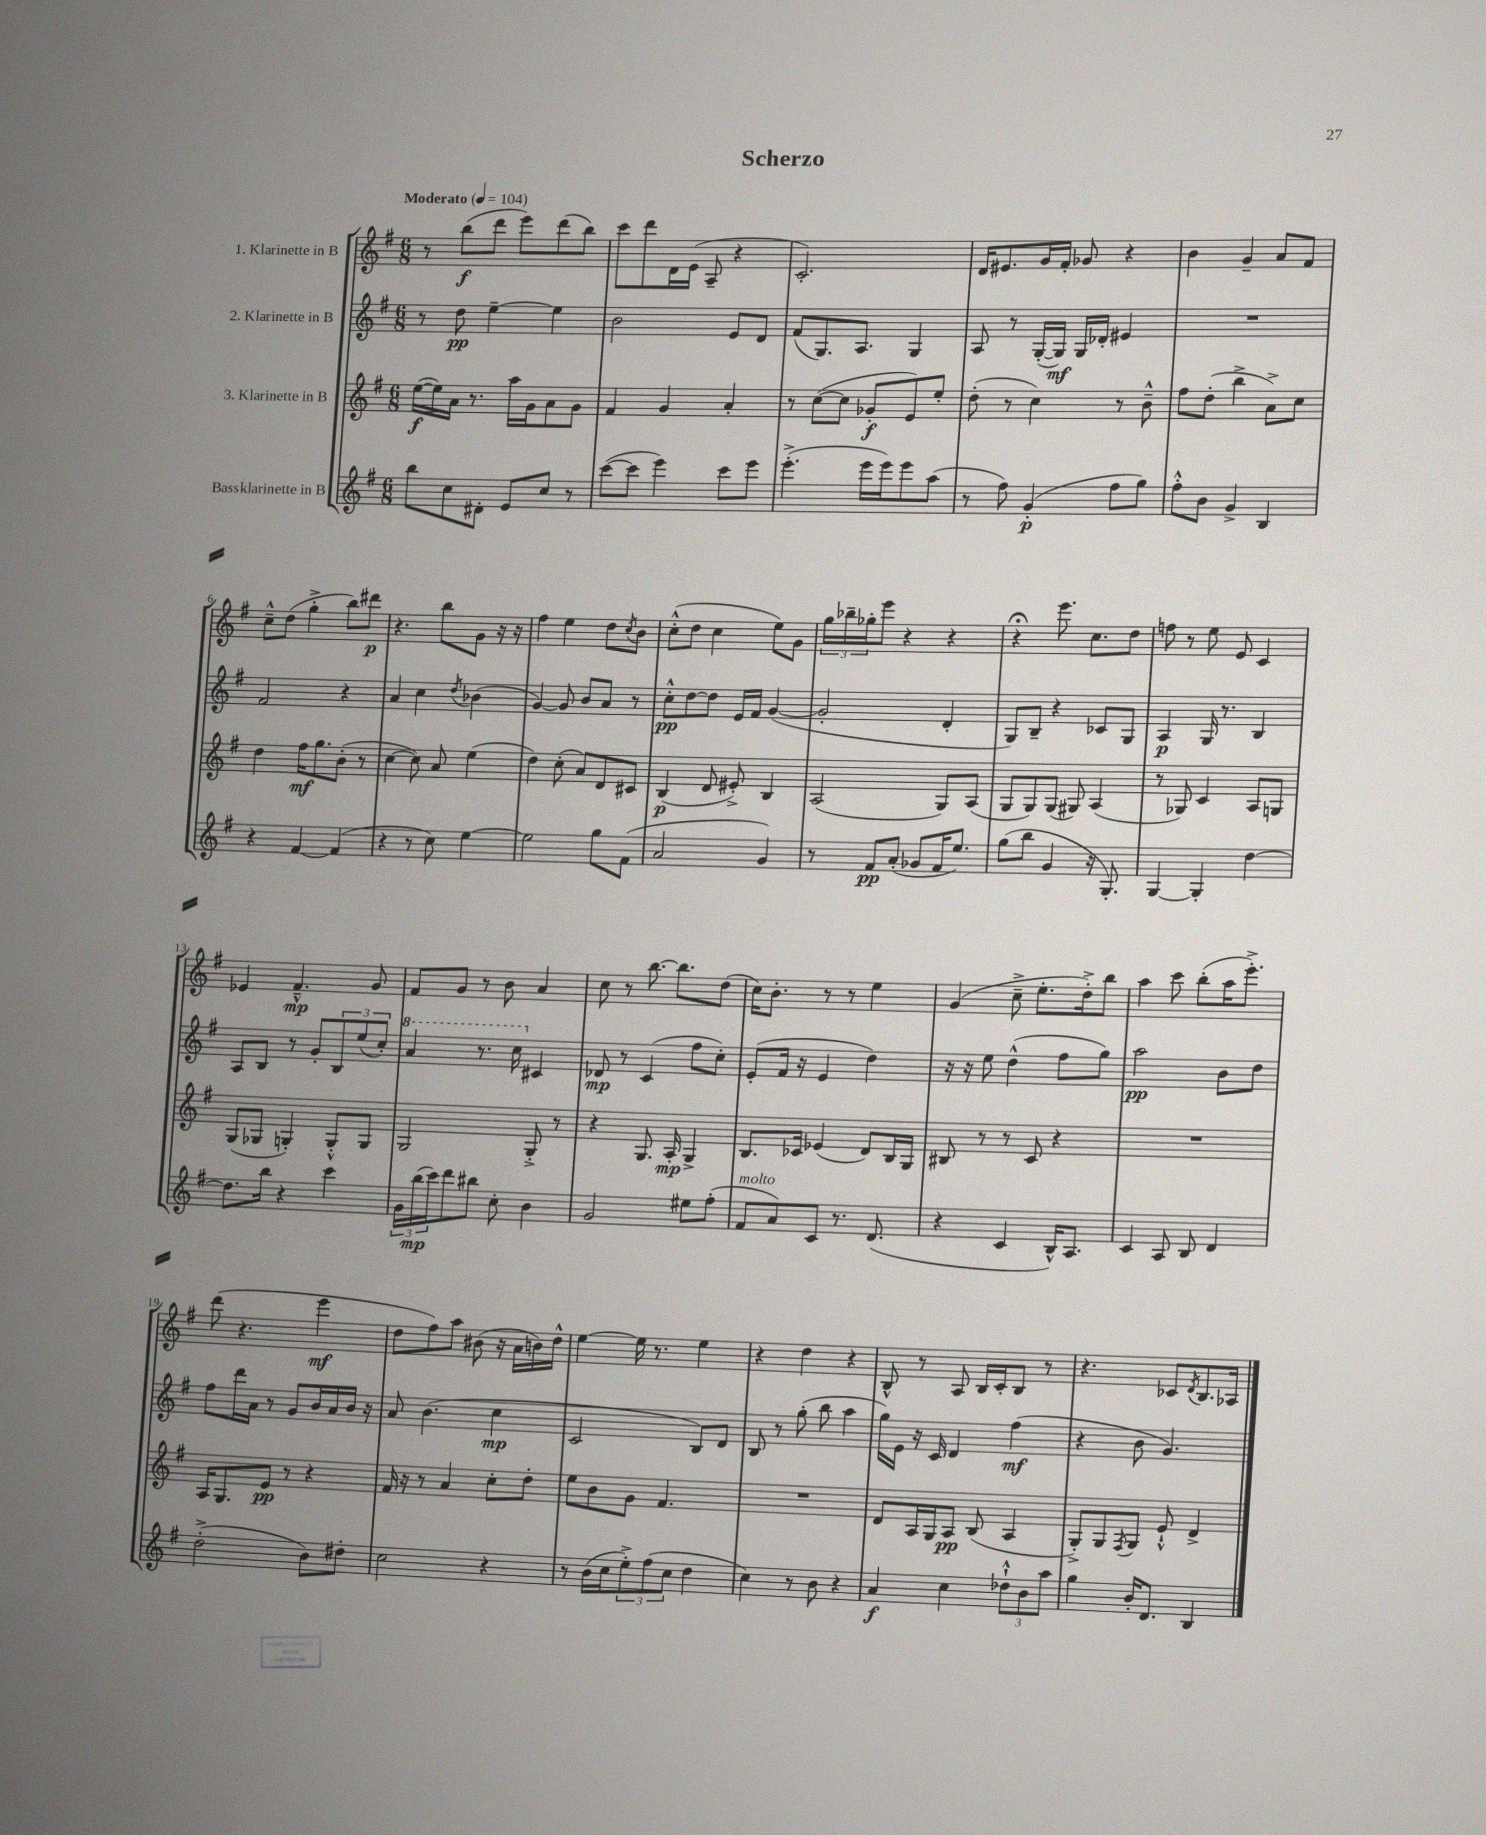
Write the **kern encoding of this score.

**kern	**dynam	**kern	**dynam	**kern	**dynam	**kern	**dynam
*part4	*part4	*part3	*part3	*part2	*part2	*part1	*part1
*staff4	*staff4	*staff3	*staff3	*staff2	*staff2	*staff1	*staff1
*I"Bassklarinette in B	*	*I"3. Klarinette in B	*	*I"2. Klarinette in B	*	*I"1. Klarinette in B	*
*clefG2	*	*clefG2	*	*clefG2	*	*clefG2	*
*k[f#]	*	*k[f#]	*	*k[f#]	*	*k[f#]	*
*M6/8	*	*M6/8	*	*M6/8	*	*M6/8	*
*MM104	*	*MM104	*	*MM104	*	*MM104	*
=1	=1	=1	=1	=1	=1	=1	=1
!	!	!	!	!	!	!LO:TX:a:B:t=Moderato	!
8bb\L	.	([16ee\LL	f	8r	.	8r	.
.	.	16ee\])	.	.	.	.	.
8cc\	.	16a\JJ	.	8dd\	pp	(8bb\L	f
.	.	8.r	.	.	.	.	.
8d#X'\J	.	.	.	[4ee~\	.	8ddd\J	.
8e/L	.	16aa\LL	.	.	.	8eee\L)	.
.	.	16g\J	.	.	.	.	.
8cc/J	.	8a\	.	4ee\]	.	(8ddd\	.
8r	.	8g\J	.	.	.	8bb\J)	.
=2	=2	=2	=2	=2	=2	=2	=2
([8ccc\L	.	4f#/	.	2b\	.	8ccc\L	.
8ccc\J]	.	.	.	.	.	8ddd\	.
4eee\)	.	4g/	.	.	.	16d\L	.
.	.	.	.	.	.	(16e\JJ	.
.	.	.	.	.	.	8A~/	.
8ccc\L	.	4a'/	.	8e/L	.	4r	.
8eee\J	.	.	.	8d/J	.	.	.
=3	=3	=3	=3	=3	=3	=3	=3
(4.eee'^\	.	8r	.	(8f#/L	.	2.c'/)	.
.	.	([8cc\L	.	8.G/)	.	.	.
.	.	8cc\J]	.	.	.	.	.
.	.	.	.	8.A/J	.	.	.
16eee\LL	.	8g-X'/L	f	.	.	.	.
16eee\J)	.	.	.	.	.	.	.
8eee\	.	8e/)	.	4G/	.	.	.
(8aa\J	.	8ee'/J	.	.	.	.	.
=4	=4	=4	=4	=4	=4	=4	=4
8r	.	(8dd'\	.	8A/	.	16d/KL	.
.	.	.	.	.	.	8.e#X/	.
8ff#\)	.	8r	.	8r	.	.	.
(4g'/	p	4cc\)	.	([16G'/LL	.	16g/L	.
.	.	.	.	16G/JJ])	mf	16f#'/JJ	.
.	.	.	.	16G/LL	.	8g-X/	.
.	.	.	.	16d-X'/JJ	.	.	.
8ff#\L	.	8r	.	4e#X/	.	4r	.
8gg\J)	.	8b~^^\	.	.	.	.	.
=5	=5	=5	=5	=5	=5	=5	=5
8ff#'^^\L	.	8ff#\L	.	2.r	.	4b\	.
8b\J	.	(8dd'\J	.	.	.	.	.
4g^/	.	4bb^\	.	.	.	4g~/	.
4B/	.	8a^\L)	.	.	.	8a/L	.
.	.	8cc\J	.	.	.	8f#/J	.
!!LO:LB:g=z
=6	=6	=6	=6	=6	=6	=6	=6
4r	.	4dd\	.	2f#/	.	8cc~^^\L	.
.	.	.	.	.	.	(8dd\J	.
[4f#/	.	16ff#\KL	mf	.	.	4gg'^\	.
.	.	8.gg\	.	.	.	.	.
(4f#/]	.	(8b'\J	.	4r	.	8bb\L)	.
.	.	8r	.	.	.	8ddd#X\J	p
=7	=7	=7	=7	=7	=7	=7	=7
4r	.	[4cc\	.	4a/	.	4.r	.
8r	.	8cc\])	.	4cc\	.	.	.
8cc\)	.	8a/	.	.	.	8bb\L	.
.	.	.	.	8qdd/	.	.	.
[4ee\	.	(4ee\	.	(4b-X\	.	8g\J	.
.	.	.	.	.	.	16r	.
.	.	.	.	.	.	16r	.
=8	=8	=8	=8	=8	=8	=8	=8
2ee\]	.	4dd\)	.	[4g/)	.	4ff#\	.
.	.	(8cc'\	.	8g/]	.	4ee\	.
.	.	8a/L)	.	8b/L	.	.	.
8gg\L	.	8d/	.	8a/J	.	8dd\L	.
.	.	.	.	.	.	8qcc/	.
(8f#\J	.	8c#X/J	.	8r	.	8b\J	.
=9	=9	=9	=9	=9	=9	=9	=9
2a/	.	(4B/	p	8cc'^^\L	pp	(8cc'^^\L	.
.	.	.	.	[8dd\	.	8dd\J	.
.	.	8d/	.	8dd\J]	.	4cc\	.
.	.	8e#X'^/)	.	16e/LL	.	.	.
.	.	.	.	16f#/JJ	.	.	.
4g/)	.	4B/	.	([4g/	.	8ee\L)	.
.	.	.	.	.	.	8g\J	.
=10	=10	=10	=10	=10	=10	=10	=10
8r	.	(2A/	.	2g'/]	.	24gg\LL	.
.	.	.	.	.	.	24bb-X~\	.
.	.	.	.	.	.	24gg-X'\J	.
8f#/L	pp	.	.	.	.	8eee\J	.
(8a'/J	.	.	.	.	.	4r	.
8g-X/L	.	.	.	.	.	.	.
16f#/K	.	8G/L)	.	4d'/	.	4r	.
8.ee/J)	.	.	.	.	.	.	.
.	.	(8A/J	.	.	.	.	.
=11	=11	=11	=11	=11	=11	=11	=11
(8gg\L	.	8G/L	.	8G/L)	.	4r;<	.
8bb\J	.	8G/)	.	8B~/J	.	.	.
4g/	.	(8G/J	.	4r	.	8.eee\	.
.	.	8G#X/)	.	.	.	.	.
.	.	.	.	.	.	8.cc\L	.
16r	.	(4A/	.	8c-X/L	.	.	.
8.G'/)	.	.	.	.	.	.	.
.	.	.	.	8G/J	.	8dd\J	.
=12	=12	=12	=12	=12	=12	=12	=12
[4G/	.	8r	.	4A/	p	8ffn\	.
.	.	8G-X/)	.	.	.	8r	.
4G'/]	.	4c/	.	16G/	.	8ee\	.
.	.	.	.	8.r	.	.	.
.	.	.	.	.	.	8e/	.
[4dd\	.	8A/L	.	4B/	.	4c/	.
.	.	8Gn/J	.	.	.	.	.
!!LO:LB:g=z
=13	=13	=13	=13	=13	=13	=13	=13
8.dd\L]	.	(8G/L	.	8A/L	.	4e-X/	.
.	.	8G-X/J	.	8B/J	.	.	.
16bb\Jk	.	.	.	.	.	.	.
4r	.	4Gn'/)	.	8r	.	4.f#~^^/	mp
.	.	.	.	8g'/L	.	.	.
4ccc\	.	8G'^^/L	.	12B/	.	.	.
.	.	.	.	(12ee/	.	.	.
.	.	8G/J	.	.	.	8g/	.
.	.	.	.	12cc'/J)	.	.	.
=14	=14	=14	=14	=14	=14	=14	=14
*	*	*	*	*8va	*	*	*
24g\LL	.	2G/	.	4aa/	.	8f#/L	.
(24bb\	mp	.	.	.	.	.	.
24ccc\J)	.	.	.	.	.	.	.
8ddd\	.	.	.	.	.	8g/J	.
8bb#X\J	.	.	.	8.r	.	8r	.
8cc'\	.	.	.	.	.	8b\	.
.	.	.	.	16ccc\	.	.	.
*	*	*	*	*X8va	*	*	*
4b\	.	8G'^/	.	4c#X/	.	4a/	.
.	.	8r	.	.	.	.	.
=15	=15	=15	=15	=15	=15	=15	=15
2g/	.	4r	.	8d-X/	mp	8cc\	.
.	.	.	.	8r	.	8r	.
.	.	8.G/	.	(4c/	.	[8.bb\	.
.	.	16A'/	mp	.	.	8.bb\L]	.
8ee#X\L	.	4G^/	.	8ff#\L	.	.	.
(8ff#'\J	.	.	.	8cc'\J)	.	(8dd\J	.
=16	=16	=16	=16	=16	=16	=16	=16
!LO:TX:a:i:t=molto	!	!	!	!	!	!	!
8f#/L	.	8.B/L	.	(8e'/L	.	16cc\KL)	.
.	.	.	.	.	.	8.b'\J	.
8a/)	.	.	.	16f#/Jk	.	.	.
.	.	16c-X/Jk	.	16r	.	.	.
8c/J	.	(4e-X/	.	4e/	.	8r	.
8.r	.	.	.	.	.	8r	.
.	.	8d/L)	.	4dd\)	.	4ee\	.
(8.d/	.	.	.	.	.	.	.
.	.	16B/L	.	.	.	.	.
.	.	16G/JJ	.	.	.	.	.
=17	=17	=17	=17	=17	=17	=17	=17
4r	.	8B#X/	.	16r	.	(4g/	.
.	.	.	.	16r	.	.	.
.	.	8r	.	8ee\	.	.	.
4c/	.	8r	.	(4dd^^\	.	8cc~^\	.
.	.	8c/	.	.	.	8.ee'\L	.
16B^^/KL)	.	4r	.	8ff#\L	.	.	.
8.A/J	.	.	.	.	.	16dd'^\k)	.
.	.	.	.	8gg\J)	.	8bb\J	.
=18	=18	=18	=18	=18	=18	=18	=18
4c/	.	2.r	.	2aa\	pp	4aa\	.
8A/	.	.	.	.	.	8ccc\	.
8B/	.	.	.	.	.	(8bb'\L	.
4d/	.	.	.	8b\L	.	16aa\K	.
.	.	.	.	.	.	8.eee'^\J)	.
.	.	.	.	8dd\J	.	.	.
!!LO:LB:g=z
=19	=19	=19	=19	=19	=19	=19	=19
(2dd'^\	.	16A/KL	.	8ff#\L	.	(8ddd\	.
.	.	8.G/	.	.	.	.	.
.	.	.	.	16ddd\L	.	4.r	.
.	.	.	.	16a\JJ	.	.	.
.	.	8e/J	pp	8r	.	.	.
.	.	8r	.	8g/L	.	.	.
8b\L)	.	4r	.	16b/L	.	4eee\	mf
.	.	.	.	16a/	.	.	.
8dd#X'\J	.	.	.	16b/JJ	.	.	.
.	.	.	.	16r	.	.	.
=20	=20	=20	=20	=20	=20	=20	=20
2cc\	.	16f#/	.	8a/	.	8dd\L	.
.	.	16r	.	.	.	.	.
.	.	8r	.	(4.b\	.	8ff#\)	.
.	.	4a/	.	.	.	8aa\J	.
.	.	.	.	.	.	(8b#X\	.
4r	.	8cc'\L	.	4cc\	mp	16r	.
.	.	.	.	.	.	16a\LL	.
.	.	8dd'\J	.	.	.	16bn\)	.
.	.	.	.	.	.	16dd^^\JJ	.
=21	=21	=21	=21	=21	=21	=21	=21
8r	.	8ee\L	.	2c/	.	[4ee\	.
(16b\LL	.	8b\	.	.	.	.	.
16cc\J	.	.	.	.	.	.	.
12ee'^\)	.	8g\J	.	.	.	16ee\]	.
.	.	.	.	.	.	8.r	.
(12ff#\	.	.	.	.	.	.	.
.	.	4.f#/	.	.	.	.	.
12cc\J	.	.	.	.	.	.	.
4dd\	.	.	.	8B/L)	.	4ee\	.
.	.	.	.	8d/J	.	.	.
=22	=22	=22	=22	=22	=22	=22	=22
4cc\)	.	2.r	.	8B/	.	4r	.
.	.	.	.	8r	.	.	.
8r	.	.	.	(8gg'\	.	4dd\	.
8b\	.	.	.	8bb\	.	.	.
4r	.	.	.	4aa\	.	4r	.
=23	=23	=23	=23	=23	=23	=23	=23
4a/	f	8d/L	.	16gg\LL)	.	8B^^/	.
.	.	.	.	16e\JJ	.	.	.
.	.	16A/L	.	16r	.	8r	.
.	.	16G/J	.	16c/	.	.	.
4cc\	.	8A/J	pp	4d/	.	8A/	.
.	.	(8B/	.	.	.	16B/LL	.
.	.	.	.	.	.	16c'/J	.
12dd-X`^^\L	.	4A/	.	(4ff#\	mf	8B/J	.
12b\	.	.	.	.	.	.	.
.	.	.	.	.	.	8r	.
12aa\J	.	.	.	.	.	.	.
=24	=24	=24	=24	=24	=24	=24	=24
4gg\	.	8G'^/L)	.	4r	.	4.r	.
.	.	8G/	.	.	.	.	.
.	.	8qF#/	.	.	.	.	.
16b'/KL	.	8G/J	.	8b\	.	.	.
8.d/J	.	.	.	.	.	.	.
.	.	8e`^^/	.	4.g/)	.	8c-X/L	.
.	.	.	.	.	.	8qd/	.
4B/	.	4d^/	.	.	.	8.B/	.
.	.	.	.	.	.	16A-X/Jk	.
==	==	==	==	==	==	==	==
*-	*-	*-	*-	*-	*-	*-	*-
